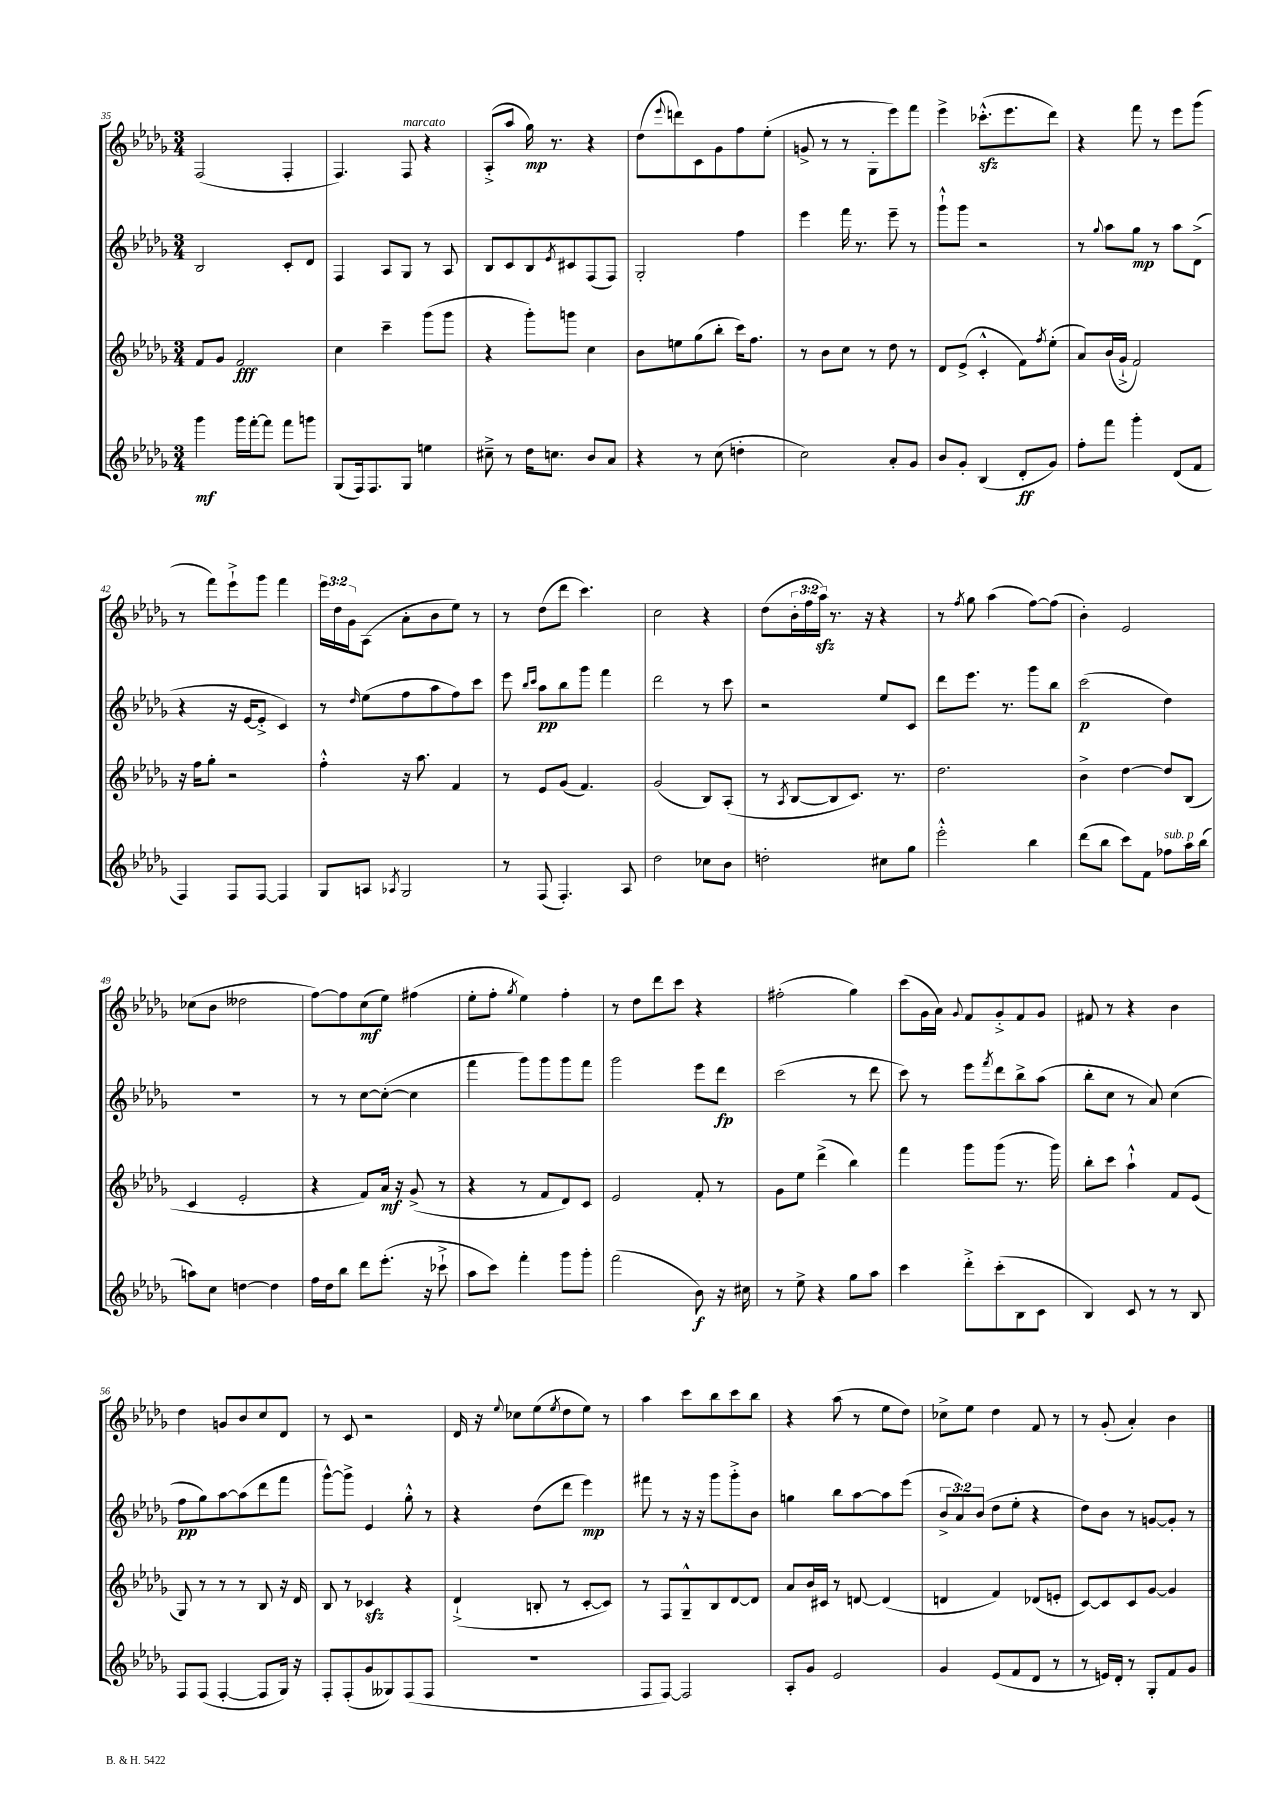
<<
\new StaffGroup <<
\new Staff = "s0" {
    \clef treble \key des \major \numericTimeSignature \time 3/4 \override Staff.TupletNumber.text = #tuplet-number::calc-fraction-text
    f2( f4-. |
    f4.) f8^\markup { \italic "marcato" } r4 |
    aes8-.->( aes''8 ges''16\mp) r8. r4 |
    des''8( \appoggiatura { ees'''8 } d'''8) c'8 ges'8 f''8 ees''8-.( |
    g'8-> r8 r8 ges8-. ees'''8) f'''8 |
    ees'''4-> ces'''8.-.-^\sfz( ees'''8. des'''8) |
    r4 f'''8 r8 ees'''8 ges'''8( |
    r8 f'''8) ees'''8-!-> ges'''8 f'''4 |
    \tuplet 3/2 { ees'''16 des''16 ges'16 } aes8( aes'8-. bes'8 ees''8) r8 |
    r8 des''8( des'''8 c'''4.) |
    c''2 r4 |
    des''8( \tuplet 3/2 { bes'16-. f''16 aes''16\sfz) } r8. r16 r4 |
    r8 \acciaccatura { f''8 } ges''8 aes''4( f''8~) f''8( |
    bes'4-.) ees'2 |
    ces''8( bes'8 deses''2 |
    f''8~) f''8 c''8\mf( ees''8) fis''4( |
    ees''8-. f''8-. \acciaccatura { ges''8 } ees''4) f''4-. |
    r8 des''8 des'''8 c'''8 r4 |
    fis''2-.( ges''4) |
    c'''8( ges'16 aes'16) \appoggiatura { ges'8 } f'8 ges'8-.-> f'8 ges'8 |
    fis'8 r8 r4 bes'4 |
    des''4 g'8 bes'8 c''8 des'8 |
    r8 c'8 r2 |
    des'16 r16 \appoggiatura { ees''8 } ces''8 ees''8( \acciaccatura { ees''8 } des''8 ees''8) r8 |
    aes''4 c'''8 bes''8 c'''8 bes''8 |
    r4 aes''8( r8 ees''8 des''8) |
    ces''8-> ees''8 des''4 f'8 r8 |
    r8 ges'8-.( aes'4-.) bes'4 \bar "|." |
}
\new Staff = "s1" {
    \clef treble \key des \major \numericTimeSignature \time 3/4 \override Staff.TupletNumber.text = #tuplet-number::calc-fraction-text
    bes2 c'8-. des'8 |
    f4 aes8 ges8 r8 aes8 |
    bes8 c'8 bes8 \acciaccatura { ees'8 } cis'8 f8( f8) |
    ges2-. f''4 |
    ees'''4 f'''16 r8. ees'''8-- r8 |
    ges'''8-!-^ ges'''8 r2 |
    r8 \appoggiatura { ges''8 } aes''8 ges''8\mp r8 aes''8 des'8->( |
    r4 r16 ees'16~ ees'8-.-> c'4) |
    r8 \grace { des''16 } ees''8( f''8 aes''8 f''8) c'''8 |
    ees'''8 \grace { bes''16 c'''16 } aes''8\pp bes''8 ges'''8 f'''4 |
    des'''2 r8 c'''8 |
    r2 ees''8 c'8 |
    des'''8 ees'''8. r8. ges'''8 bes''8 |
    c'''2\p( des''4) |
    R2. |
    r8 r8 c''8~ c''8~-.( c''4 |
    f'''4 ges'''8) ges'''8 ges'''8 f'''8 |
    ges'''2 ees'''8 des'''8\fp |
    c'''2( r8 des'''8 |
    c'''8) r8 ees'''8 \acciaccatura { f'''8 } des'''8 bes''8-> aes''8( |
    bes''8-. c''8 r8 aes'8) c''4( |
    f''8\pp ges''8) aes''8~ aes''8( des'''8 f'''8 |
    ges'''8~-^) ges'''8-> ees'4 ges''8-.-^ r8 |
    r4 des''8( des'''8 ees'''4\mp) |
    fis'''8 r8 r16 r16 ges'''8 ges'''8-.-> bes'8 |
    g''4 bes''8 aes''8~ aes''8 ees'''8( |
    \tuplet 3/2 { bes'8-> aes'8) bes'8( } des''8 ees''8-. r4 |
    des''8) bes'8 r8 g'8~ g'8-. r8 \bar "|." |
}
\new Staff = "s2" {
    \clef treble \key des \major \numericTimeSignature \time 3/4
    f'8 ges'8 f'2\fff |
    c''4 c'''4-- ges'''8( ges'''8 |
    r4 ges'''8-.) g'''8 c''4 |
    bes'8 e''8 ges''8( bes''8-. c'''16) f''8. |
    r8 bes'8 c''8 r8 des''8 r8 |
    des'8 ees'8->( c'4-.-^ f'8) \acciaccatura { f''8 } ees''8-.( |
    aes'8) bes'16( ges'16-!-> f'2) |
    r16 f''16 ges''8-. r2 |
    f''4-.-^ r16 aes''8. f'4 |
    r8 ees'8 ges'8( f'4.) |
    ges'2( bes8) aes8-.( |
    r8 \acciaccatura { aes8 } bes8~ bes8 c'8.) r8. |
    des''2. |
    bes'4-> des''4~ des''8 bes8( |
    c'4 ees'2-. |
    r4 f'8) aes'16\mf r16 ges'8->( r8 |
    r4 r8 f'8 des'8) c'8 |
    ees'2 f'8-. r8 |
    ges'8 ees''8 des'''4->( bes''4) |
    f'''4 ges'''8 ges'''8( r8. ges'''16) |
    bes''8-. c'''8 aes''4-!-^ f'8 ees'8( |
    ges8) r8 r8 r8 bes8 r16 des'16 |
    bes8 r8 ces'4\sfz r4 |
    des'4-!->( b8-. r8 c'8~-. c'8) |
    r8 f8 ges8---^ bes8 des'8~ des'8 |
    aes'8 bes'16 cis'16 r8 d'8~ d'4( |
    d'4 f'4) des'8( e'8-. |
    c'8~) c'8 c'8 ges'8~ ges'4 \bar "|." |
}
\new Staff = "s3" {
    \clef treble \key des \major \numericTimeSignature \time 3/4
    ges'''4\mf ges'''16 f'''16~-. f'''8 f'''8 g'''8 |
    ges8( f16) f8. ges8 e''4 |
    cis''8---> r8 des''16 c''8. bes'8 aes'8 |
    r4 r8 c''8( d''4-. |
    c''2) aes'8-. ges'8 |
    bes'8 ges'8-. bes4( des'8-.\ff ges'8) |
    f''8-. f'''8 ges'''4-. des'8( f'8 |
    f4) f8 f8~ f4 |
    ges8 a8 \acciaccatura { aes8 } ges2 |
    r8 f8( f4.-.) aes8 |
    des''2 ces''8 bes'8 |
    d''2-. cis''8 ges''8 |
    ees'''2-.-^ bes''4 |
    des'''8( bes''8 c'''8) f'8 fes''8^\markup { \italic "sub. p" } aes''16 bes''16( |
    a''8) c''8 d''4~ d''4 |
    f''16 des''16 bes''8 des'''8 ees'''8.-.( r16 ces'''8-!-> |
    aes''8 c'''8) f'''4-. ges'''8 ges'''8-. |
    f'''2( bes'8\f) r16 cis''16 |
    r8 ees''8-> r4 ges''8 aes''8 |
    c'''4 des'''8-.-> c'''8-.( bes8 c'8 |
    bes4) c'8 r8 r8 bes8 |
    f8 f8( f4~-. f8 ges16) r16 |
    f8-. f8-.( ges'8 geses8) f8( f8 |
    R2. |
    f8 f8~) f2 |
    aes8-. ges'8 ees'2 |
    ges'4 ees'8( f'8 des'8 r8 |
    r8 e'16) des'16-. r8 ges8-. f'8 ges'8 \bar "|." |
}
>>
>>
\layout { \context { \Score currentBarNumber = #35 } }
